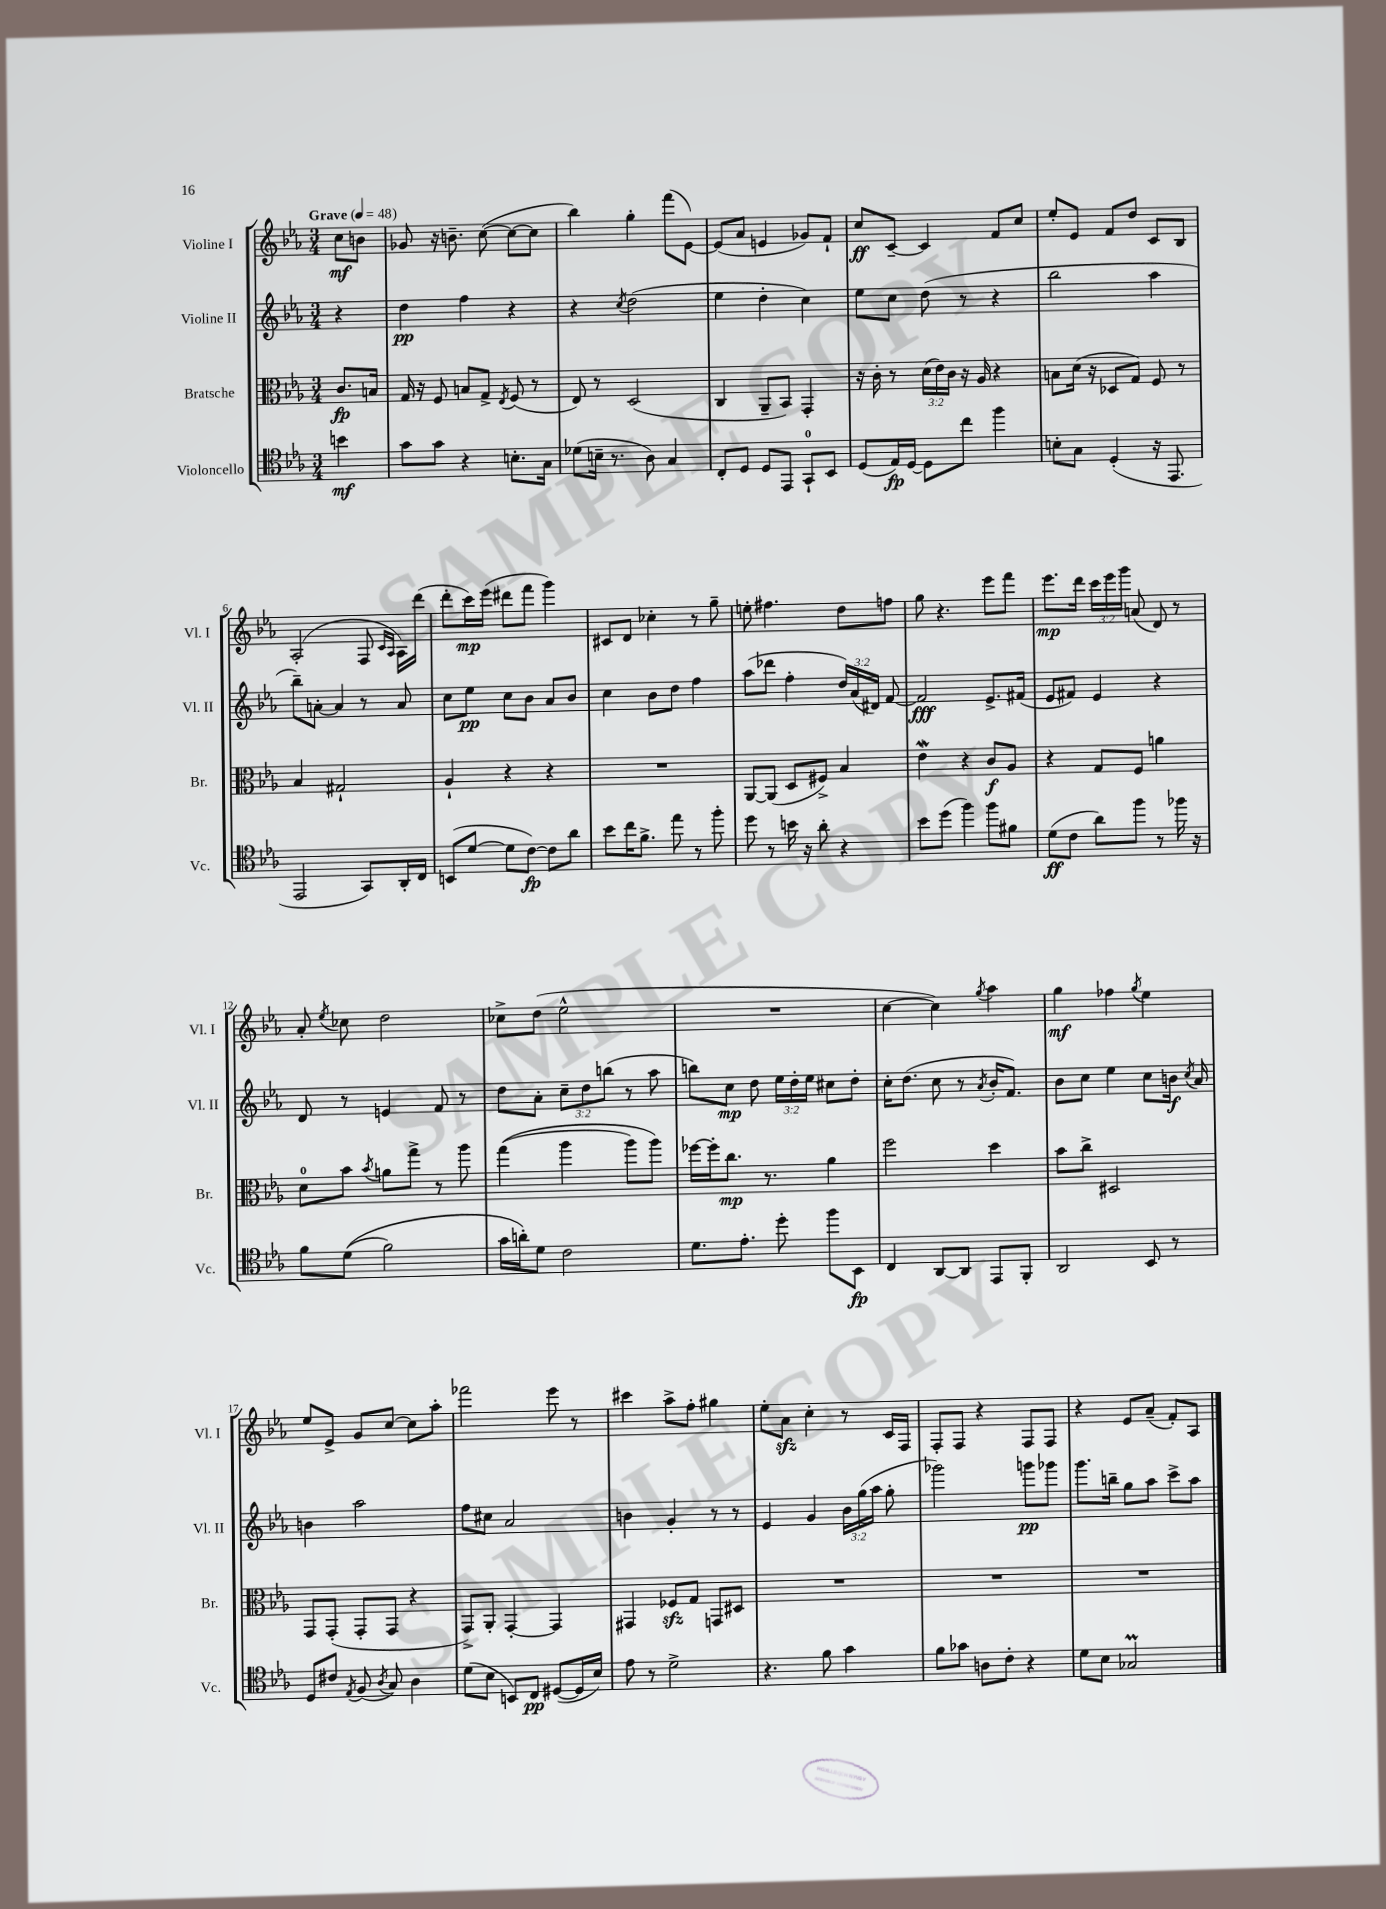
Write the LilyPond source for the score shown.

<<
\new StaffGroup <<
\new Staff = "s0" \with { instrumentName = "Violine I" shortInstrumentName = "Vl. I" } {
    \clef treble \key ees \major \numericTimeSignature \time 3/4 \override Staff.TupletNumber.text = #tuplet-number::calc-fraction-text \partial 4 \tempo "Grave" 4 = 48
    \autoBeamOff c''8[\mf b'8] |
    ges'8 r16 b'8.-- c''8~( c''8[~ c''8] |
    bes''4) g''4-. f'''8[( ees'8]~) |
    ees'8[( aes'8] e'4 ges'8[) f'8]-! |
    c''8[\ff c'8]~-- c'4 f'8[ c''8] |
    ees''8[-. ees'8] f'8[ d''8] c'8[ bes8] |
    aes2-.( f8 \grace { c'16[ aes16] } aes16[) d'''16]( |
    d'''8[-. c'''16\mp) ees'''16]( dis'''8[ f'''8] g'''4) |
    cis'8[ d'8] ces''4-. r8 g''8-- |
    e''8-. fis''4. d''8[ f''8] |
    g''8 r4. ees'''8[ f'''8] |
    ees'''8.[\mp d'''16] \tuplet 3/2 { c'''16[ ees'''16 g'''16] } a'8( d'8) r8 |
    aes'8-. \acciaccatura { ees''8 } ces''8 d''2 |
    ces''8[-> d''8]( ees''2-^ |
    R2. |
    c''4~ c''4) \acciaccatura { g''8 } aes''4 |
    g''4\mf fes''4 \acciaccatura { g''8 } ees''4 |
    ees''8[ ees'8]-> g'8[ c''8]~ c''8[ aes''8]-. |
    fes'''2 ees'''8 r8 |
    cis'''4 aes''8[-> f''8]-. gis''4 |
    ees''8[-. aes'8]\sfz c''4-. r8 c'16[ f16] |
    f8[-. f8] r4 f8[ f8] |
    r4 ees'8[ aes'8]--( f'8[-.) aes8] \bar "|." |
}
\new Staff = "s1" \with { instrumentName = "Violine II" shortInstrumentName = "Vl. II" } {
    \clef treble \key ees \major \numericTimeSignature \time 3/4 \override Staff.TupletNumber.text = #tuplet-number::calc-fraction-text \partial 4
    \autoBeamOff r4 |
    d''4\pp f''4 r4 |
    r4 \acciaccatura { c''8 } d''2( |
    ees''4 d''4-. c''4) |
    ees''8[ c''8] d''8( r8 r4 |
    bes''2 aes''4 |
    bes''8[--) a'8]~-. a'4 r8 a'8 |
    c''8[ ees''8]\pp c''8[ bes'8] aes'8[ bes'8] |
    c''4 bes'8[ d''8] f''4 |
    aes''8[( des'''8] f''4-. \tuplet 3/2 { d''16[) aes'16( dis'16]) } f'8~ |
    f'2\fff ees'8.[-> fis'16]( |
    ees'8[ fis'8]) ees'4 r4 |
    d'8 r8 e'4 f'8 r8 |
    d''8[ aes'8]-. \tuplet 3/2 { c''8[-- d''8 b''8]( } r8 aes''8 |
    b''8[) c''8]\mp d''8 \tuplet 3/2 { ees''16[ d''16-. ees''16] } cis''8[ d''8]-. |
    c''16[-. d''8.]( c''8 r8 \acciaccatura { aes'8 } bes'16[-. f'8.]) |
    bes'8[ c''8] ees''4 c''8[ b'16]\f \acciaccatura { c''8 } aes'16 |
    b'4 aes''2 |
    f''8[ cis''8] aes'2 |
    b'4 g'4-. r8 r8 |
    ees'4 g'4 \tuplet 3/2 { bes'16[ g''16( aes''16] } g''8-. |
    ges'''2) g'''8[\pp ges'''8] |
    g'''8.[ b''16]-- g''8[ aes''8] c'''8[-> aes''8] \bar "|." |
}
\new Staff = "s2" \with { instrumentName = "Bratsche" shortInstrumentName = "Br." } {
    \clef alto \key ees \major \numericTimeSignature \time 3/4 \override Staff.TupletNumber.text = #tuplet-number::calc-fraction-text \partial 4
    \autoBeamOff c'8.[\fp b16] |
    g16 r16 f8 b8[ g8]-> \acciaccatura { ees8 } f8( r8 |
    ees8) r8 d2( |
    c4 aes,8[-- bes,8]) g,4-. |
    r16 c'16-. r8 \tuplet 3/2 { d'16[( ees'16) c'16] } r16 aes16 r4 |
    b8[ d'16]( r16 des8[ g8]) f8 r8 |
    bes4 gis2-! |
    aes4-! r4 r4 |
    R2. |
    aes,8[~ aes,8]( d8[ fis8]->) bes4 |
    ees'4\mordent r4 c'8[\f aes8] |
    r4 g8[ f8] a'4 |
    d'8[-0 bes'8] \acciaccatura { bes'8 } a'8[ g''8]-> r8 aes''8 |
    g''4(\( aes''4 aes''8[) aes''8]\) |
    fes''16[~ fes''16-. c''8.]\mp r8. aes'4 |
    f''2 d''4 |
    bes'8[ c''8]-> dis2 |
    g,8[ g,8]-.( g,8[-. g,8] r4 |
    g,8[->) aes,8]-. g,4~-. g,4 |
    gis,4 fes8[\sfz g8] g,8[ dis8] |
    R2. |
    R2. |
    R2. \bar "|." |
}
\new Staff = "s3" \with { instrumentName = "Violoncello" shortInstrumentName = "Vc." } {
    \clef tenor \key ees \major \numericTimeSignature \time 3/4 \partial 4
    \autoBeamOff b'4\mf |
    g'8[ g'8] r4 b8.[-. g16] |
    des'8[( b16]-- r8. aes8) g4 |
    c8[-. d8] d8[ ees,8] g,8[-0-! bes,8] |
    d8[( ees16\fp) d16]~ d8[ c''8] f''4 |
    b8[-. g8] d4-.( r16 ees,8. |
    ees,2 g,8[) aes,16-. c16] |
    b,8[( d'8]~ d'8[ c'8]~\fp) c'8[ aes'8] |
    bes'8[ c''16 f'8.]-> ees''8 r8 f''8-. |
    d''8 r8 b'16 r16 aes'8-. r4 |
    bes'8[ d''8]( f''4) f''8[ fis'8] |
    d'8[\ff( c'8] aes'8[) f''8] r8 fes''16 r16 |
    f'8[ d'8](\( f'2) |
    g'16[ a'16-.\) d'8] c'2 |
    d'8.[ ees'8.]-. d''8-. f''8[ bes,8]\fp |
    c4 aes,8[~ aes,8] ees,8[ f,8]-. |
    aes,2 bes,8 r8 |
    d8[ cis'8] \acciaccatura { ees8 } f8( \acciaccatura { aes8 } g8) aes4 |
    d'8[( bes8] b,8[) c8]\pp dis8[~( dis16 bes16]) |
    ees'8 r8 d'2-> |
    r4. f'8 g'4 |
    f'8[ ges'8] a8[ c'8]-. r4 |
    d'8[ bes8] ges2\prall \bar "|." |
}
>>
>>
